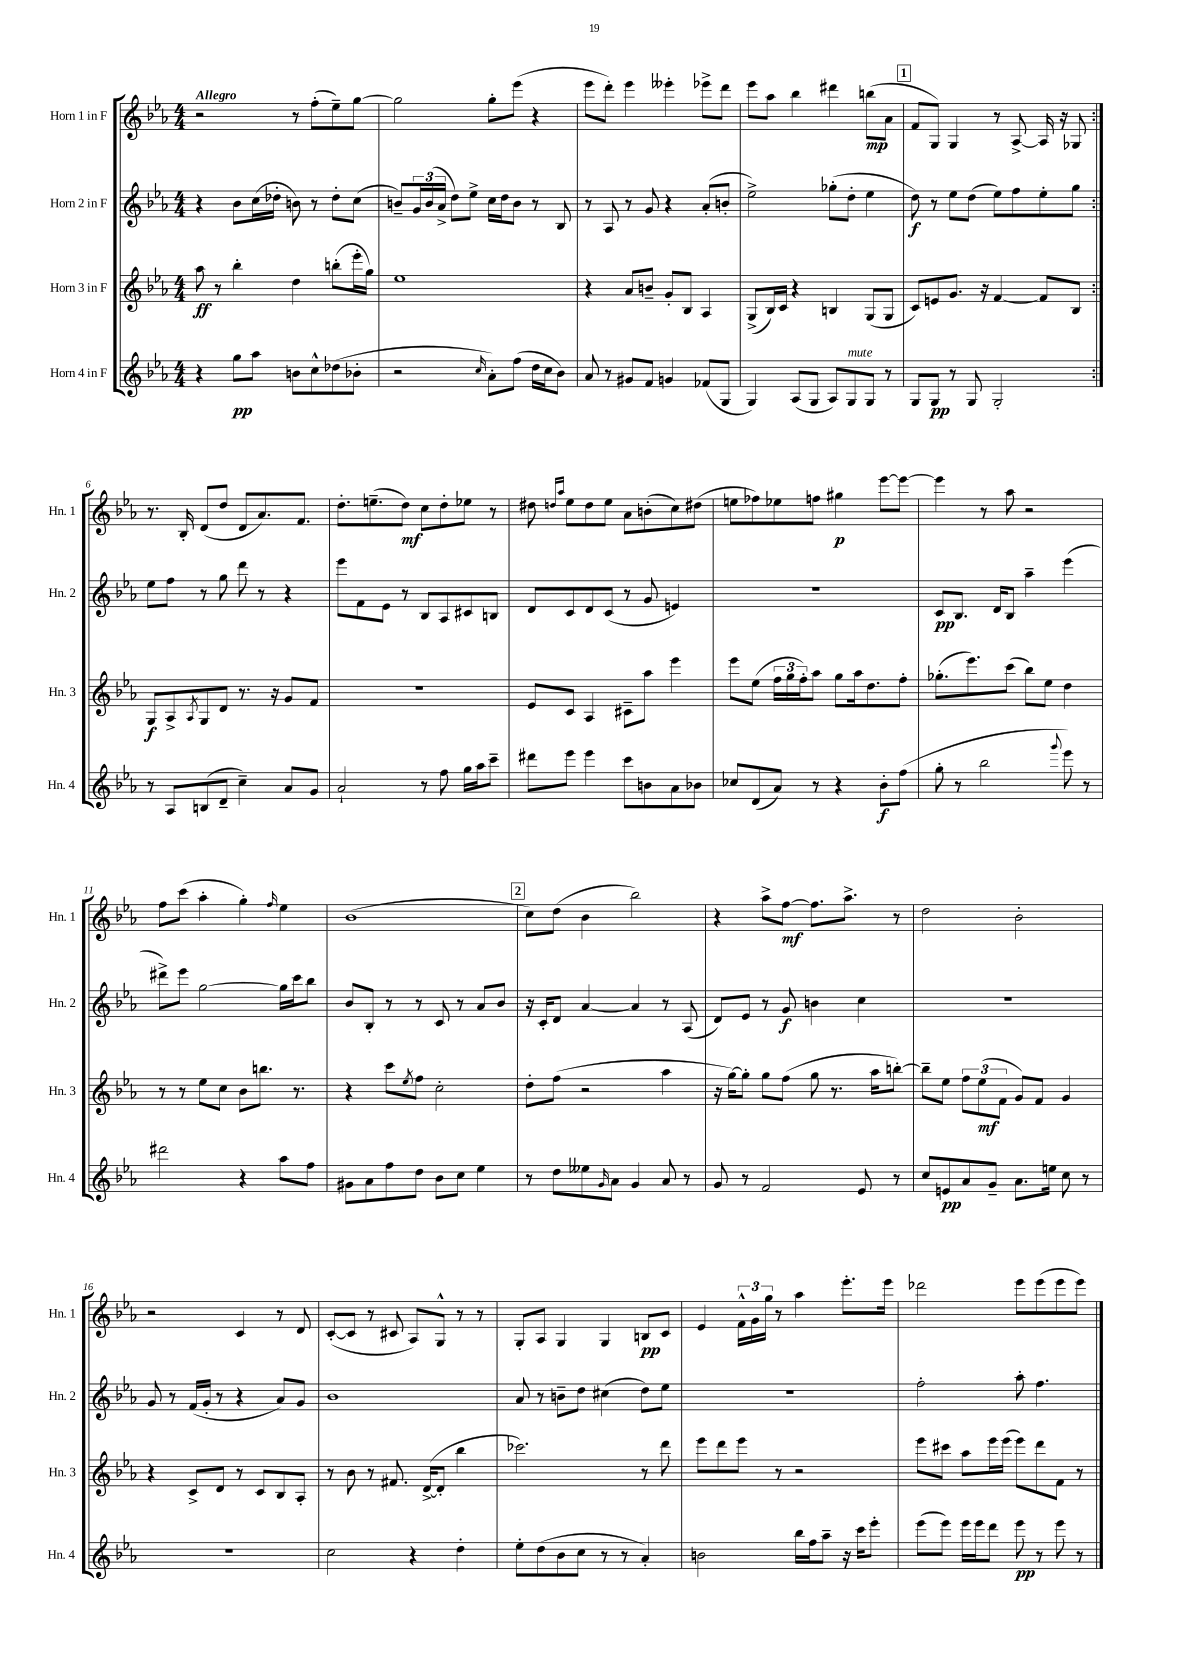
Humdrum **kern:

**kern	**kern	**kern	**kern
*staff4	*staff3	*staff2	*staff1
*clefG2	*clefG2	*clefG2	*clefG2
*k[b-e-a-]	*k[b-e-a-]	*k[b-e-a-]	*k[b-e-a-]
*M4/4	*M4/4	*M4/4	*M4/4
4r	8aa-	4r	2r
.	8r	.	.
8gg	4bb-'	8b-	.
8aa-	.	(16cc	.
.	.	16dd-'	.
8b	4dd	8b)	8r
8cc^^	.	8r	(8ff'
(8dd-	(8bb'	8dd-'	8ee-~)
8b-'	16eee-'	(8cc	[8gg
.	16gg)	.	.
=	=	=	=
2r	1ee-	8b~)	2gg]
.	.	24g	.
.	.	(24b	.
.	.	24a-^	.
.	.	8dd)	.
.	.	8ee-^	.
16qqcc	.	.	.
8a-')	.	16cc	8gg'
.	.	16dd	.
(8ff	.	8b	(8eee-
16dd	.	8r	4r
16cc	.	.	.
8b-)	.	8B-	.
=	=	=	=
8a-	4r	8r	8eee-
8r	.	8A-	8ddd')
8g#	8a-	8r	4eee-
8f	8b~	8g	.
4g	8g'	4r	4eee--'
.	8B-	.	.
(8f-	4A-	(8a-'	8eee-^
8G	.	8b'	8ddd
=	=	=	=
4G)	(8G^	2ee-^)	8eee-
.	16B-)	.	8aa-
.	16c	.	.
(8A-	4r	.	4bb-
8G	.	.	.
8A-)	4B	(8gg-'	4ddd#
8G	.	8dd'	.
8G	(8G	4ee-	(8bb
8r	8G	.	8a-
=	=	=	=
8G	8c)	8dd)	8f
8G	8e	8r	8G)
8r	8.g	8ee-	4G
8G	.	(8dd	.
.	16r	.	.
2G'	[4f	8ee-)	8r
.	.	8ff	[8A-^
.	8f]	8ee-'	16A-]
.	.	.	16r
.	8B-	8gg	8G-
=:|!	=:|!	=:|!	=:|!
8r	8G	8ee-	8.r
8A-	8A-^	8ff	.
.	.	.	16B-'
.	8qA-	.	.
(8B	8G	8r	(8d
8d~	8d	8gg	8dd
4cc~)	8.r	8ddd	8d
.	.	8r	8.a-)
.	16r	.	.
8a-	8g	4r	.
.	.	.	8.f
8g	8f	.	.
=	=	=	=
2a-`	1r	8eee-	8.dd'
.	.	8f	.
.	.	.	(8.ee~
.	.	8e-	.
.	.	8r	8dd)
8r	.	8B-	8cc
8ff	.	8A-	8dd'
16gg	.	8c#	8ee-
16aa-	.	.	.
8ccc~	.	8B	8r
=	=	=	=
8ddd#	8e-	8d	8dd#
.	.	.	16qqdd
.	.	.	16qqaa-
8eee-	8c	8c	8ee-
4eee-	4A-	8d	8dd
.	.	(8c	8ee-
8ccc	8c#~	8r	8a-
8b	8aa-	8g	(8b'
8a-	4eee-	4e)	8cc)
8b-	.	.	(8dd#
=	=	=	=
8cc-	8eee-	1r	8ee
(8d	(8ee-	.	8ff-)
8a-)	24ff	.	8ee-
.	24gg	.	.
.	24ff')	.	.
8r	8aa-	.	8ff
4r	8gg	.	4gg#
.	16aa-	.	.
.	8.dd	.	.
8b-'	.	.	[8eee-
(8ff	8ff'	.	8eee-_
=	=	=	=
8gg'	(8.gg-'	8c	4eee-]
8r	.	8.B-	.
.	8.eee-)	.	.
2bb-	.	.	8r
.	.	16d	.
.	(8ccc	8B-	8aa-
.	8bb-)	4aa-~	2r
.	8ee-	.	.
8qqggg	.	.	.
8eee-)	4dd	(4eee-	.
8r	.	.	.
=	=	=	=
2ddd#	8r	8ddd#^)	8ff
.	8r	8eee-	(8ccc
.	8ee-	[2gg	4aa-'
.	8cc	.	.
4r	8b-	.	4gg')
.	8.bb	.	.
.	.	.	16qqff
8aa-	.	16gg]	4ee-
.	8.r	16ccc	.
8ff	.	8bb-	.
=	=	=	=
8g#	4r	8b-	(1b-
8a-	.	8B-'	.
8ff	8ccc	8r	.
.	8qee-	.	.
8dd	8ff	8r	.
8b-	2cc'	8c	.
8cc	.	8r	.
4ee-	.	8a-	.
.	.	8b-	.
=	=	=	=
8r	8dd'	16r	8cc)
.	.	16c'	.
8dd	(8ff	8d	(8dd
8ee--	2r	[4a-	4b-
16qqg	.	.	.
8a-	.	.	.
4g	.	4a-]	2bb-)
8a-	4aa-	8r	.
8r	.	(8A-	.
=	=	=	=
8g	16r	8d)	4r
.	[16gg)	.	.
8r	8gg']	8e-	.
2f	8gg	8r	8aa-^
.	(8ff	8g	[8ff
.	8gg	4b	8.ff]
.	8.r	.	.
.	.	.	8.aa-^
8e-	.	4cc	.
.	16aa-	.	.
8r	[8bb')	.	8r
=	=	=	=
8cc	8bb~]	1r	2dd
8e	8ee-	.	.
8a-	12ff	.	.
.	(12ee-	.	.
8g~	.	.	.
.	12f	.	.
8.a-	8g)	.	2b-'
.	8f	.	.
16ee	.	.	.
8cc	4g	.	.
8r	.	.	.
=	=	=	=
1r	4r	8g	2r
.	.	8r	.
.	8c^	(16f	.
.	.	16g'	.
.	8d	8r	.
.	8r	4r	4c
.	8c	.	.
.	8B-	8a-)	8r
.	8A-'	8g	8d
=	=	=	=
2cc	8r	1b-	([8c'
.	8b-	.	8c]
.	8r	.	8r
.	8.f#	.	8c#
4r	.	.	8A-)
.	([16d^	.	.
.	8d']	.	8G^^
4dd'	4bb-	.	8r
.	.	.	8r
=	=	=	=
8ee-'	2.ccc-)	8a-	8G'
(8dd	.	8r	8A-
8b-	.	8b~	4G
8cc	.	8dd	.
8r	.	(4cc#	4G
8r	.	.	.
4a-')	8r	8dd)	8B
.	8ddd	8ee-	8c
=	=	=	=
2b	8eee-	1r	4e-
.	8ddd	.	.
.	8eee-	.	24f^^
.	.	.	24g
.	.	.	24gg
.	8r	.	8r
16bb-	2r	.	4aa-
16ff	.	.	.
8aa-~	.	.	.
16r	.	.	8.eee-'
16ccc	.	.	.
8eee-'	.	.	.
.	.	.	16eee-
=	=	=	=
(8eee-	8eee-	2ff'	2ddd-
8eee-)	8ccc#	.	.
16eee-	8aa-	.	.
16eee-	.	.	.
8ddd	16eee-	.	.
.	(16eee-	.	.
8eee-	8eee-)	8aa-'	8eee-
8r	8ddd	4.ff	(8eee-
8eee-	8f	.	8eee-
8r	8r	.	8eee-)
==	==	==	==
*-	*-	*-	*-
